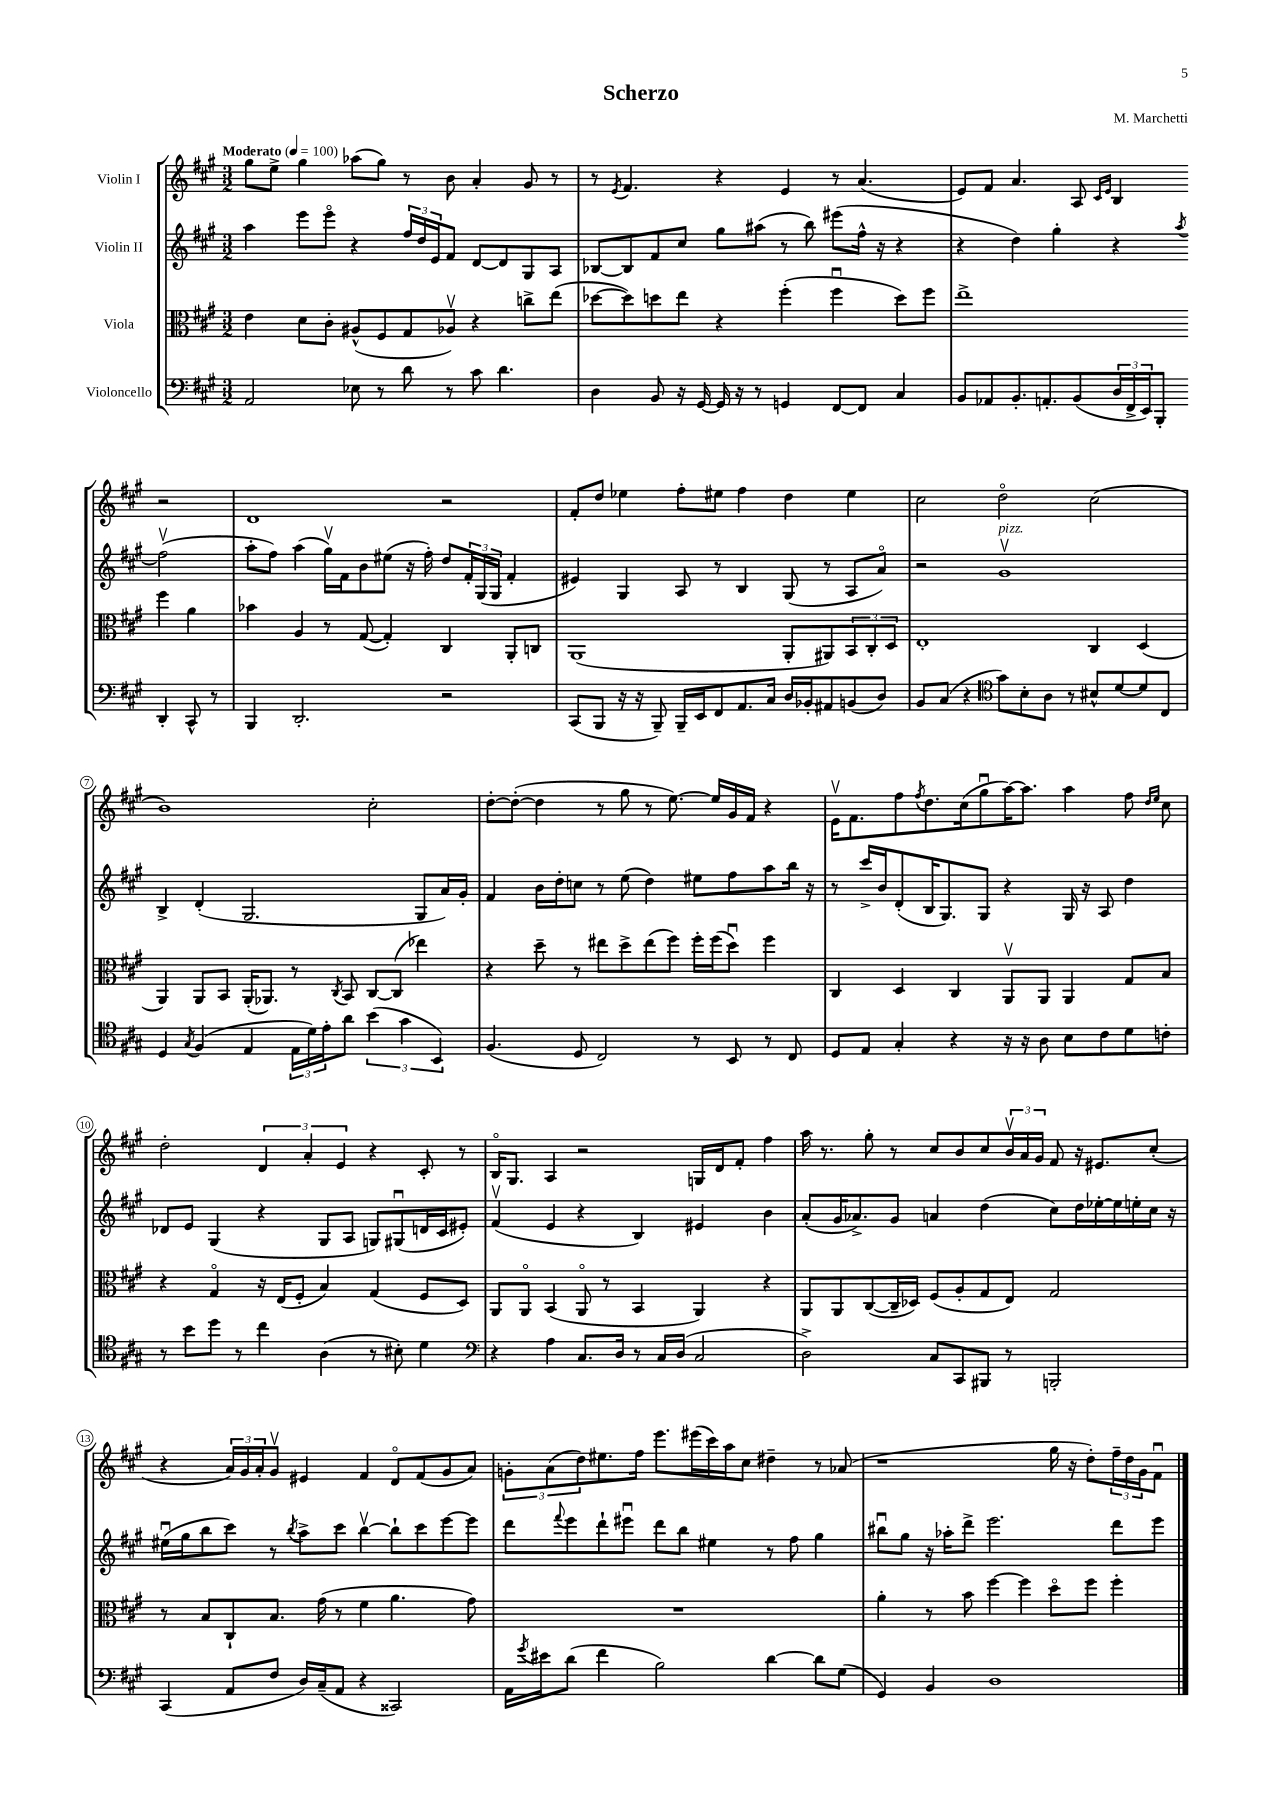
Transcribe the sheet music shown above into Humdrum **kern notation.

**kern	**kern	**kern	**kern
*staff4	*staff3	*staff2	*staff1
*clefF4	*clefC3	*clefG2	*clefG2
*k[f#c#g#]	*k[f#c#g#]	*k[f#c#g#]	*k[f#c#g#]
*M3/2	*M3/2	*M3/2	*M3/2
*MM100	*MM100	*MM100	*MM100
2AA	4e	4aa	8gg#
.	.	.	8ee^
.	8d	8eee	4gg#
.	8c#'	8eeeo	.
8E-	(8A#^^	4r	(8aa-
8r	8F#	.	8gg#)
8d	8G#	24ff#	8r
.	.	24dd	.
.	.	24e	.
8r	8A-v)	8f#	8b
8c#	4r	[8d	4a'
4.d	.	8d]	.
.	8cc^	8G#	8g#
.	(8ee	8A	8r
=	=	=	=
4D	[8dd-	[8B-	8r
.	.	.	8qe
.	8dd-])	8B-]	4.f#
8BB	8dd	8f#	.
16r	8ee	8cc#	.
[16GG#	.	.	.
16GG#]	4r	8gg#	4r
16r	.	.	.
8r	.	(8aa#	.
4GG	(4ff#'	8r	4e
.	.	8bb)	.
[8FF#	4ff#u	(8eee#	8r
8FF#]	.	16ff#^^	(4.a
.	.	16r	.
4C#	8dd)	4r	.
.	8ff#	.	.
=	=	=	=
8BB	1ee^	4r	8e)
8AA-	.	.	8f#
8.BB'	.	4dd)	4.a
8.AA'	.	.	.
.	.	4gg#'	.
(8BB	.	.	8A
.	.	.	16qqc#
.	.	.	16qqe
24D	.	4r	4B
24FF#^	.	.	.
24EE)	.	.	.
8BBB'	.	.	.
.	.	8qaa	.
4DD'	4ff#	(2ff#v	2r
8CC#^^	4a	.	.
8r	.	.	.
=	=	=	=
4BBB	4b-	8aa'	1d
.	.	8ff#)	.
2.DD'	4A	(4aa	.
.	8r	16gg#v)	.
.	.	16f#	.
.	([8G#	8b	.
.	4G#'])	(8ee#	.
.	.	16r	.
.	.	16ff#')	.
2r	4C#	8dd	2r
.	.	24f#'	.
.	.	(24G#	.
.	.	24G#	.
.	8AA'	4f#'	.
.	8C	.	.
=	=	=	=
(8CC#	(1AA	4e#)	8f#'
8BBB	.	.	8dd
16r	.	4G#	4ee-
16r	.	.	.
8BBB~)	.	.	.
16BBB~	.	8A	8ff#'
16EE	.	.	.
8FF#	.	8r	8ee#
8.AA	.	4B	4ff#
16C#	.	.	.
16D	8AA'	(8G#	4dd
16BB-'	.	.	.
8AA#	8AA#)	8r	.
(8BB	12BB	8A	4ee#
.	12C#'	.	.
8D)	.	8ao)	.
.	12D	.	.
=	=	=	=
8BB	1E'	2r	2cc#
(8C#	.	.	.
4r	.	.	.
*clefC4	*	*	*
8g#)	.	1g#v	2ddo
8B'	.	.	.
8A	.	.	.
8r	.	.	.
8B#^^	4C#	.	(2cc#
[8d	.	.	.
8d]	(4D	.	.
8C#	.	.	.
=	=	=	=
4D	4AA)	4B^	1b)
8qG#	.	.	.
(4F#	8AA	(4d'	.
.	8BB	.	.
4E	(16AA'	2.G#	.
.	8.AA-)	.	.
24E	8r	.	.
24d)	.	.	.
24e'	.	.	.
.	8qC#	.	.
8a	8BB	.	.
(6b	[8C#	.	2cc#'
.	(8C#]	.	.
6g#	.	.	.
.	4ee-)	8G#	.
6BB)	.	.	.
.	.	16a)	.
.	.	16g#'	.
=	=	=	=
(4.F#	4r	4f#	[8dd'
.	.	.	(8dd'_
.	8dd~	16b	4dd]
.	.	16dd'	.
8D	8r	8cc	.
2C#)	8ee#	8r	8r
.	8dd^	(8ee	8gg#
.	(8ee#	4dd)	8r
.	8ff#)	.	[8.ee)
8r	16ff#'	8ee#	.
.	(16ff#	.	16ee]
8BB	8ddu)	8ff#	16g#
.	.	.	16f#
8r	4ff#	8aa	4r
8C#	.	16bb	.
.	.	16r	.
=	=	=	=
8D	4C#	8r	16ev
.	.	.	8.f#
8E	.	16ccc#^	.
.	.	16b	.
4G#'	4D	(8d'	8ff#
.	.	.	8qff#
.	.	16B	8.dd
.	.	8.G#)	.
4r	4C#	.	.
.	.	.	(16cc#
.	.	8G#	8gg#u
16r	8AAv	4r	[16aa)
16r	.	.	8.aa]
8A	8AA	.	.
8B	4AA	16G#	4aa
.	.	16r	.
8c#	.	8A	.
8d	8G#	4dd	8ff#
.	.	.	16qqdd
.	.	.	16qqee
8c'	8B	.	8cc#
=	=	=	=
8r	4r	8d-	2dd'
8b	.	8e	.
8dd	4G#o	(4G#	.
8r	.	.	.
4cc#	16r	4r	6d
.	(16E	.	.
.	8F#'	.	.
.	.	.	6a'
(4A	4B)	8G#	.
.	.	.	6e
.	.	8A	.
8r	(4G#	8G)	4r
8B#')	.	(8G#u	.
4d	8F#	16d	8c#'
.	.	16c#	.
.	8D)	8e#')	8r
=	=	=	=
*clefF4	*	*	*
4r	8AA	(4f#v	16Bo
.	.	.	8.G#
.	8AAo	.	.
4A	(4BB	4e	4A
8.C#	8AAo	4r	2r
.	8r	.	.
16D	.	.	.
8r	4BB	4B)	.
16C#	.	.	.
(16D	.	.	.
2C#	4AA)	4e#	16G
.	.	.	16d
.	.	.	8f#'
.	4r	4b	4ff#
=	=	=	=
2D^)	8AA	(8a'	16aa
.	.	.	8.r
.	8AA	16g#	.
.	.	8.a-^)	.
.	([8C#	.	8gg#'
.	16C#~]	8g#	8r
.	16D-)	.	.
8C#	(8F#	4a	8cc#
8CC#	8A'	.	8b
8BBB#	8G#	(4dd	8cc#
8r	8E)	.	24bv
.	.	.	24a
.	.	.	24g#
2BBB'	2G#	8cc#)	8f#
.	.	16dd	16r
.	.	[16ee-'	8.e#
.	.	16ee-]	.
.	.	16ee'	.
.	.	16cc#	(8cc#'
.	.	16r	.
=	=	=	=
(4CC#	8r	(16ee#u	4r
.	.	16gg#	.
.	8B	8bb	.
8AA	8C#`	8ccc#)	24a)
.	.	.	24g#
.	.	.	24a'
8F#	8.B	8r	8g#v
.	.	8qbb	.
16D)	.	8aa^	4e#
(16C#~	(16g#	.	.
8AA	8r	8ccc#	.
4r	4f#	[4bbv	4f#
2CC##)	4.a	8bb`]	8do
.	.	8ccc#	(8f#
.	.	[8eee	8g#
.	8g#)	8eee]	8a)
=	=	=	=
16AA	1.r	8ddd	12g'
8qg#	.	.	.
16e#	.	.	.
.	.	.	(12a
.	.	8qqfff#	.
(8d	.	8eee	.
.	.	.	12dd)
4f#	.	8ddd`	8.ee#
.	.	8eee#u	.
.	.	.	16ff#
2B)	.	8ddd	8.eee
.	.	8bb	.
.	.	.	(16eee#
.	.	4ee#	16ccc#)
.	.	.	16aa
.	.	.	8cc#
[4d	.	8r	4dd#~
.	.	8ff#	.
8d]	.	4gg#	8r
(8G#	.	.	(8a-
=	=	=	=
4GG#)	4a'	8bb#u	1r
.	.	8gg#	.
4BB	8r	16r	.
.	.	16aa-'	.
.	8b	8ddd^	.
1D	[4ff#	2.eee	.
.	4ff#]	.	.
.	8ddo	.	16gg#
.	.	.	16r
.	8ff#	.	8dd')
.	4ff#'	8ddd	24ff#~
.	.	.	24dd
.	.	.	24g#
.	.	8eee	8f#u
==	==	==	==
*-	*-	*-	*-
